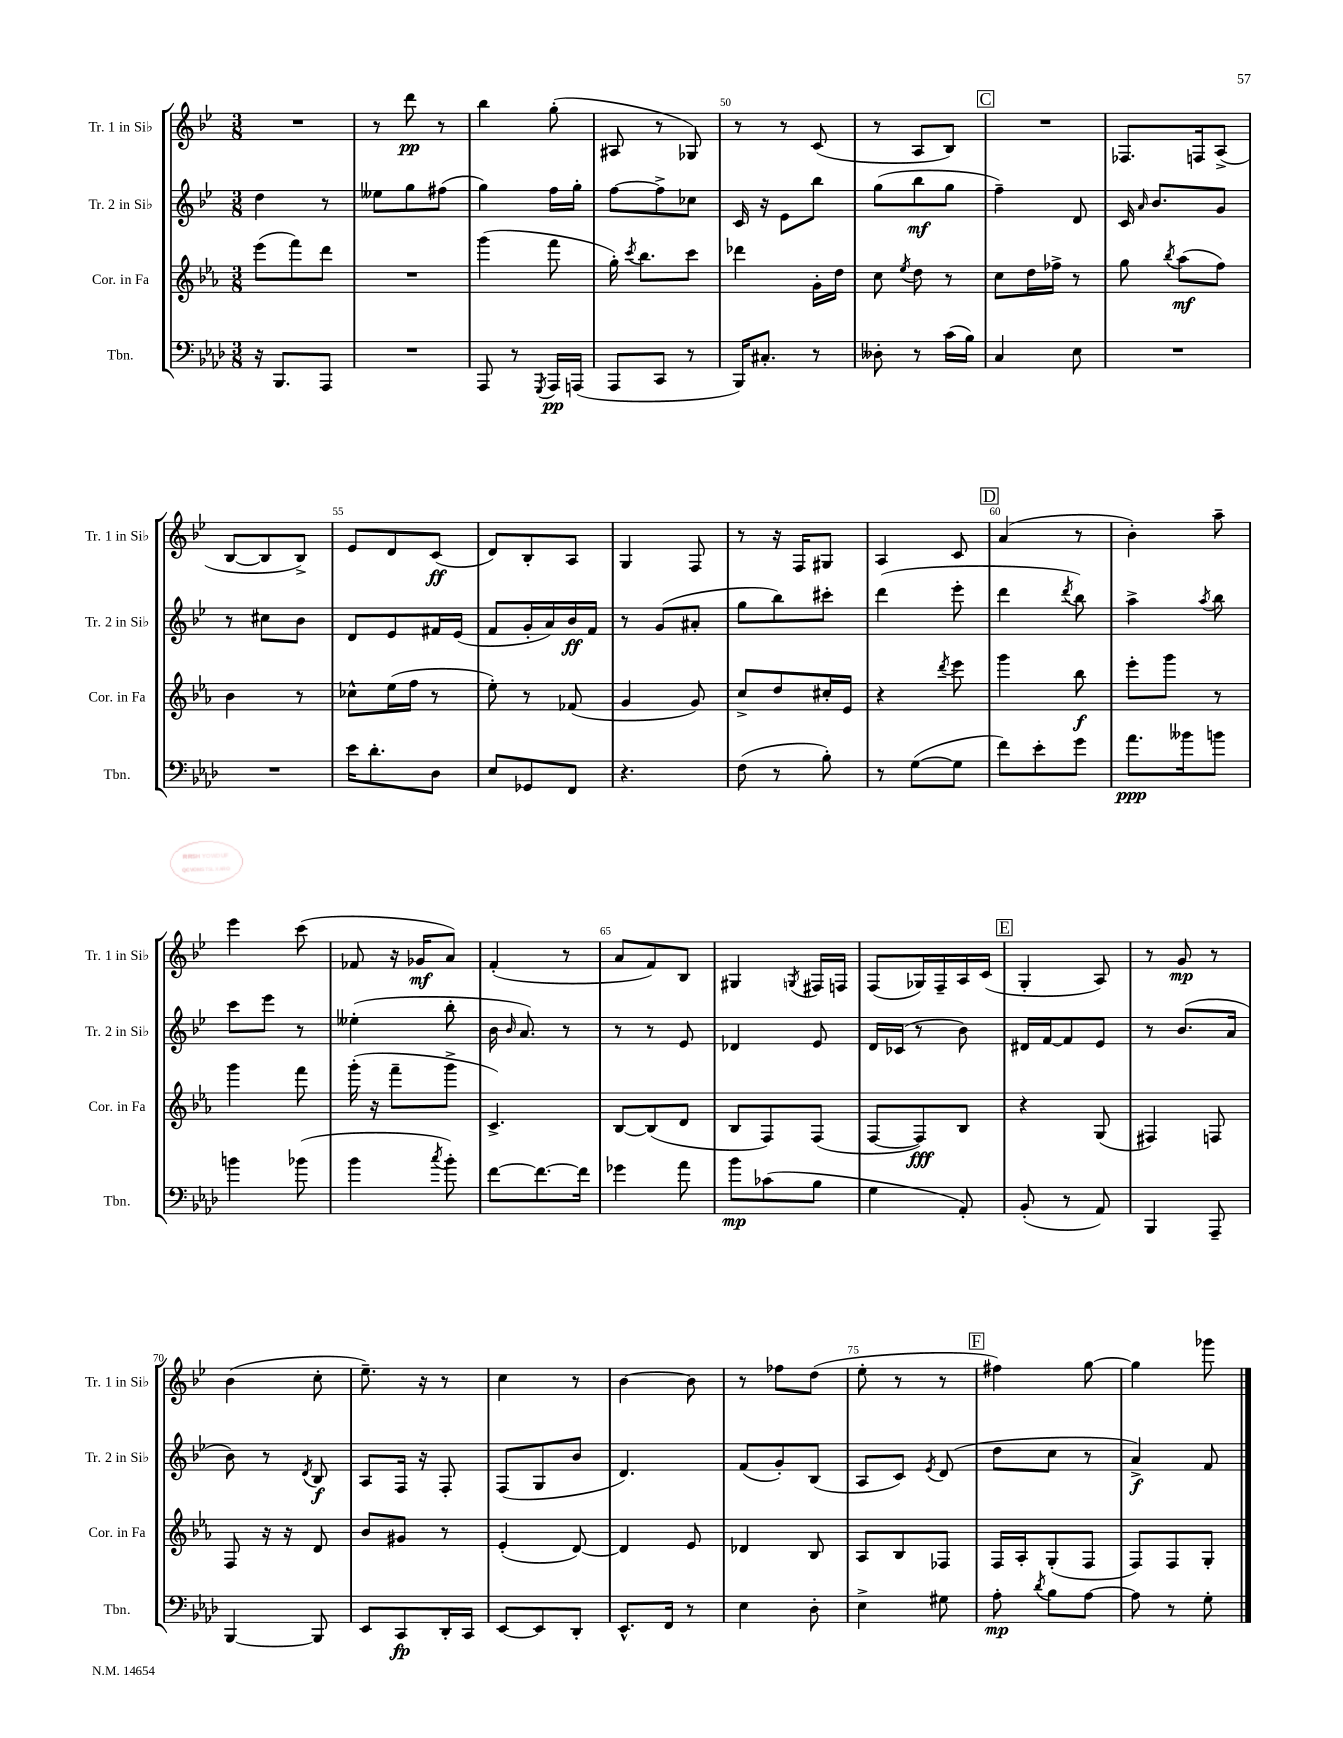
<<
\new StaffGroup <<
\new Staff = "s0" \with { instrumentName = "Tr. 1 in Sib" shortInstrumentName = "Tr. 1 in Sib" } {
    \clef treble \key bes \major \numericTimeSignature \time 3/8
    \autoBeamOff R4. |
    r8 d'''8\pp r8 |
    bes''4 g''8-.( |
    ais8 r8 ges8) |
    r8 r8 c'8( |
    r8 a8[ bes8]) |
    \mark \markup { \box "C" } R4. |
    fes8.[ f16 a8]->( |
    bes8[~ bes8 bes8]->) |
    ees'8[ d'8 c'8]\ff( |
    d'8[) bes8-. a8] |
    g4 f8 |
    r8 r16 f16[ gis8] |
    a4 c'8 |
    \mark \markup { \box "D" } a'4( r8 |
    bes'4-.) a''8-- |
    ees'''4 c'''8( |
    fes'8 r16 ges'16[\mf a'8]) |
    f'4-.( r8 |
    a'8[ f'8) bes8] |
    gis4 \acciaccatura { g8 } fis16[ f16] |
    f8[( ges16) f16-- a16 c'16]( |
    \mark \markup { \box "E" } g4-. a8) |
    r8 g'8\mp r8 |
    bes'4( c''8-. |
    ees''8.--) r16 r8 |
    c''4 r8 |
    bes'4~ bes'8 |
    r8 fes''8[ d''8]( |
    ees''8-. r8 r8 |
    \mark \markup { \box "F" } fis''4) g''8~ |
    g''4 ges'''8 \bar "|." |
}
\new Staff = "s1" \with { instrumentName = "Tr. 2 in Sib" shortInstrumentName = "Tr. 2 in Sib" } {
    \clef treble \key bes \major \numericTimeSignature \time 3/8
    \autoBeamOff d''4 r8 |
    eeses''8[ g''8 fis''8]( |
    g''4) f''16[ g''16]-. |
    f''8[~ f''8-> ces''8] |
    c'16 r16 ees'8[ bes''8] |
    g''8[( bes''8\mf g''8] |
    \mark \markup { \box "C" } f''4--) d'8 |
    c'16 \grace { a'16 } bes'8.[ g'8] |
    r8 cis''8[ bes'8] |
    d'8[ ees'8 fis'16 ees'16]( |
    f'8[ g'16-. a'16) bes'16\ff f'16] |
    r8 g'8[( ais'8]-. |
    g''8[ bes''8) cis'''8]-. |
    d'''4( ees'''8-. |
    \mark \markup { \box "D" } d'''4 \acciaccatura { d'''8 } bes''8) |
    a''4-> \acciaccatura { a''8 } bes''8 |
    c'''8[ ees'''8] r8 |
    eeses''4-.( bes''8-. |
    bes'16 \grace { bes'16 } a'8.) r8 |
    r8 r8 ees'8 |
    des'4 ees'8 |
    d'16[ ces'16]( r8 bes'8) |
    \mark \markup { \box "E" } dis'16[ f'16~ f'8 ees'8] |
    r8 bes'8.[( a'16] |
    bes'8) r8 \acciaccatura { d'8 } bes8\f |
    a8[ f16] r16 f8-. |
    f8[( g8 bes'8] |
    d'4.) |
    f'8[( g'8-.) bes8]( |
    a8[ c'8]) \acciaccatura { ees'8 } d'8( |
    \mark \markup { \box "F" } d''8[ c''8] r8 |
    a'4->\f) f'8 \bar "|." |
}
\new Staff = "s2" \with { instrumentName = "Cor. in Fa" shortInstrumentName = "Cor. in Fa" } {
    \clef treble \key ees \major \numericTimeSignature \time 3/8
    \autoBeamOff ees'''8[( f'''8) d'''8] |
    R4. |
    g'''4( f'''8 |
    g''16-.) \acciaccatura { c'''8 } bes''8.[ c'''8] |
    des'''4 g'16[-. d''16] |
    c''8 \acciaccatura { ees''8 } d''8 r8 |
    \mark \markup { \box "C" } c''8[ d''16 fes''16]-> r8 |
    g''8 \acciaccatura { bes''8 } aes''8[\mf( f''8]) |
    bes'4 r8 |
    ces''8[-^ ees''16( f''16] r8 |
    ees''8-.) r8 fes'8( |
    g'4 g'8) |
    c''8[-> d''8 cis''16-. ees'16] |
    r4 \acciaccatura { d'''8 } ees'''8 |
    \mark \markup { \box "D" } g'''4 bes''8\f |
    ees'''8[-. g'''8] r8 |
    g'''4 f'''8 |
    g'''16-.( r16 f'''8[-- g'''8]-> |
    c'4.->) |
    bes8[~ bes8( d'8] |
    bes8[ f8) f8]( |
    f8[~ f8\fff) bes8] |
    \mark \markup { \box "E" } r4 g8( |
    fis4) f8 |
    f8 r16 r16 d'8 |
    bes'8[ gis'8] r8 |
    ees'4-.( d'8~) |
    d'4 ees'8 |
    des'4 bes8 |
    aes8[ bes8 fes8] |
    \mark \markup { \box "F" } f16[ aes16-. g8-.( f8] |
    f8[) f8 g8]-. \bar "|." |
}
\new Staff = "s3" \with { instrumentName = "Tbn." shortInstrumentName = "Tbn." } {
    \clef bass \key aes \major \numericTimeSignature \time 3/8
    \autoBeamOff r16 bes,,8.[ aes,,8] |
    R4. |
    aes,,8 r8 \acciaccatura { g,,8 } aes,,16[\pp a,,16]( |
    aes,,8[ c,8] r8 |
    bes,,16[) cis8.]-. r8 |
    deses8-. r8 c'16[( bes16]) |
    \mark \markup { \box "C" } c4 ees8 |
    R4. |
    R4. |
    ees'16[ des'8.-. des8] |
    ees8[ ges,8 f,8] |
    r4. |
    f8( r8 bes8-.) |
    r8 g8[~( g8] |
    \mark \markup { \box "D" } f'8[) ees'8-. g'8] |
    aes'8.[\ppp beses'16 b'8] |
    b'4 bes'8( |
    bes'4 \acciaccatura { c''8 } bes'8-.) |
    f'8[~ f'8.~ f'16] |
    ges'4 aes'8 |
    bes'8[\mp ces'8( bes8] |
    g4 aes,8-.) |
    \mark \markup { \box "E" } bes,8-.( r8 aes,8) |
    bes,,4 aes,,8-- |
    bes,,4~ bes,,8 |
    ees,8[ c,8\fp des,16-. c,16] |
    ees,8[~ ees,8 des,8]-. |
    ees,8.[-^ f,16] r8 |
    ees4 des8-. |
    ees4-> gis8 |
    \mark \markup { \box "F" } aes8-.\mp \acciaccatura { des'8 } bes8[ aes8]~ |
    aes8 r8 g8-. \bar "|." |
}
>>
>>
\layout { \context { \Score currentBarNumber = #46 \override BarNumber.break-visibility = ##(#f #t #t) barNumberVisibility = #(every-nth-bar-number-visible 5) } }
